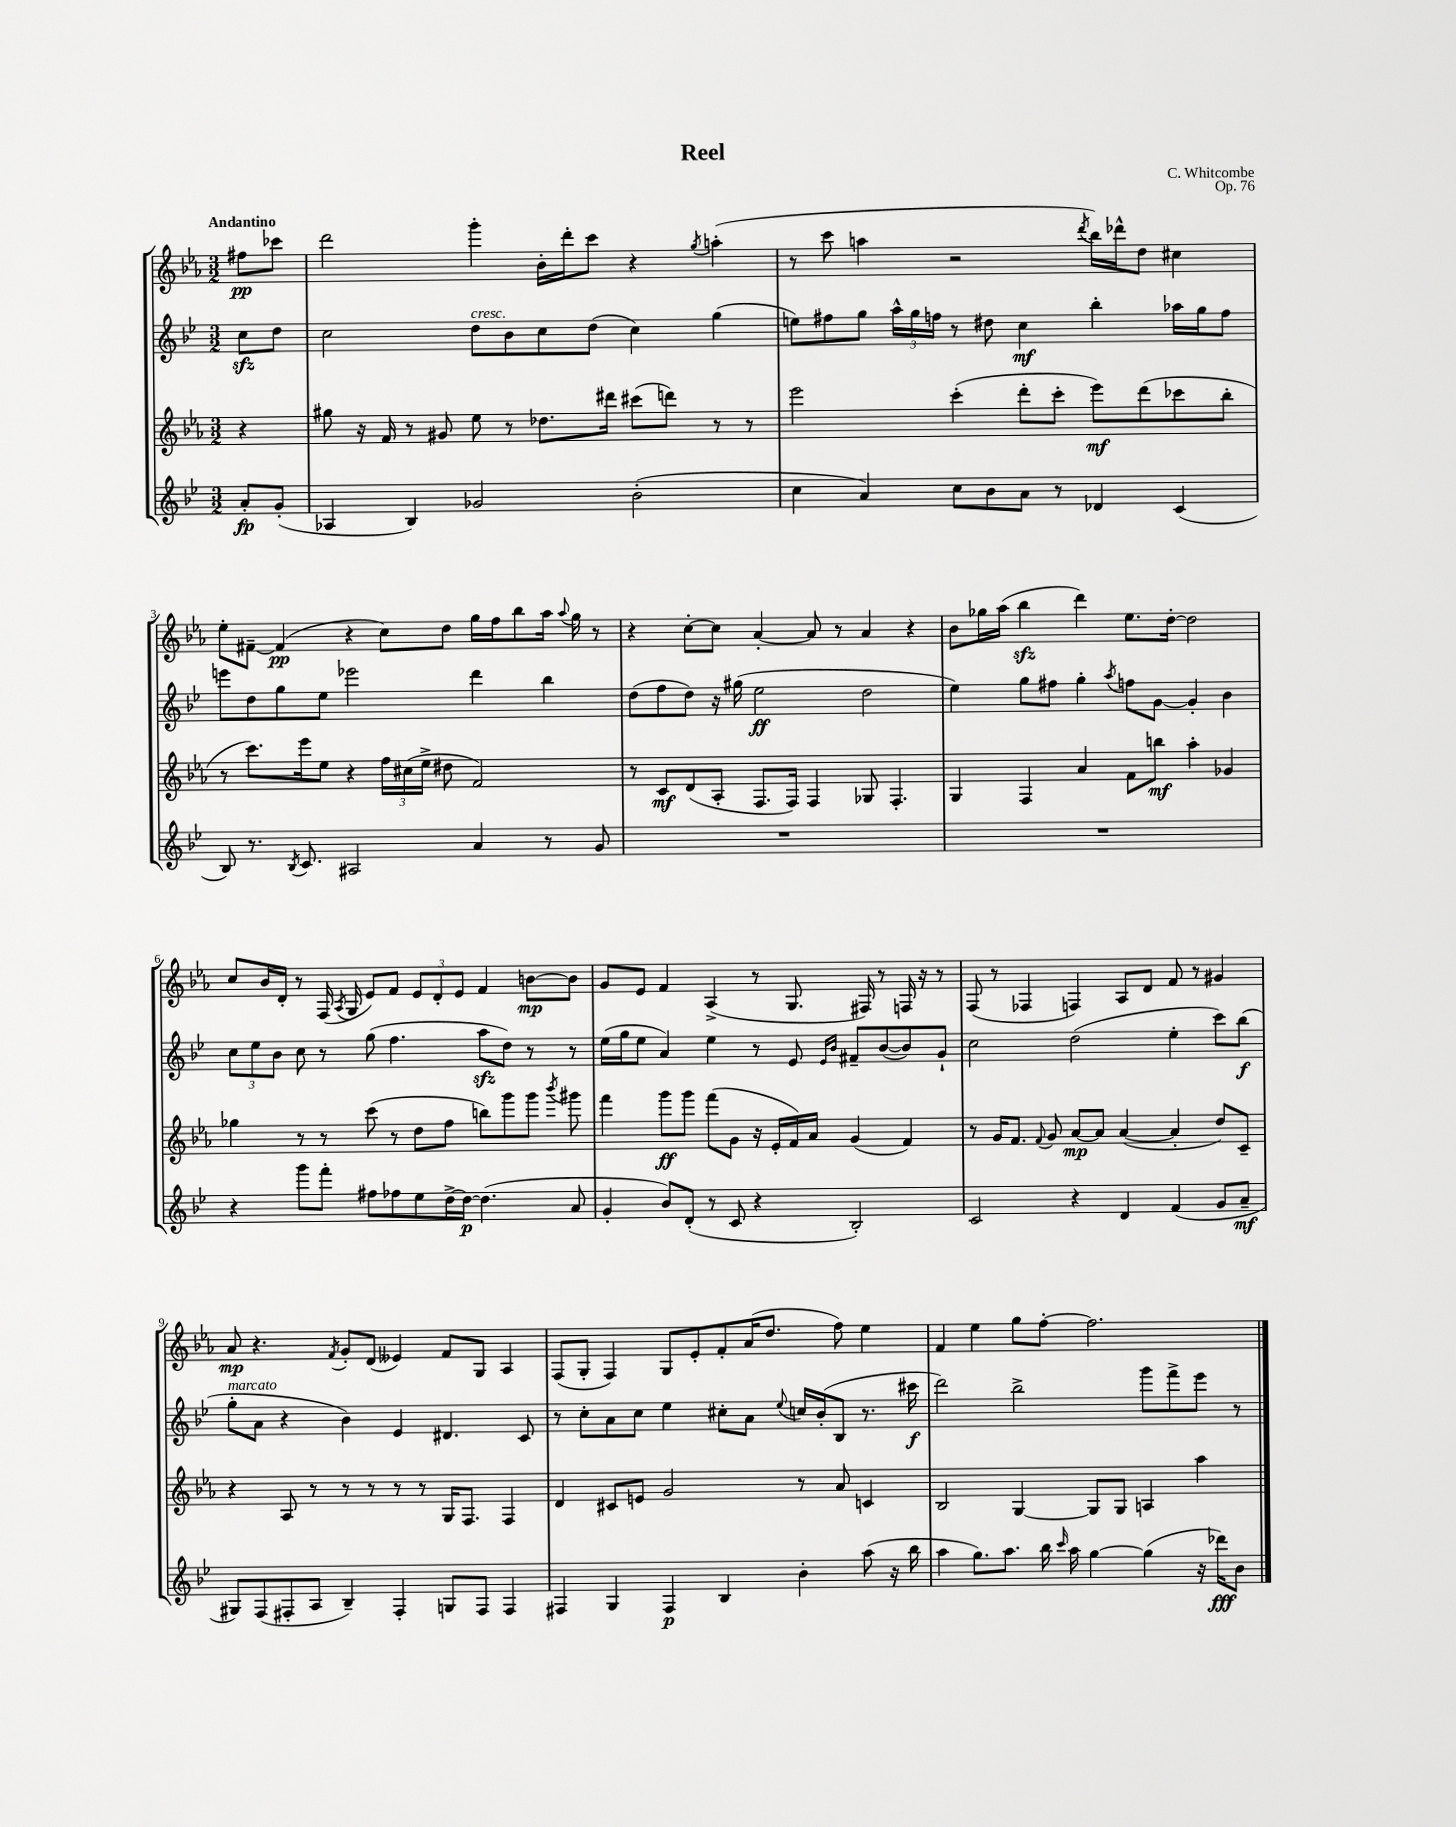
\header { title = "Reel" composer = "C. Whitcombe" opus = "Op. 76" }
<<
\new StaffGroup <<
\new Staff = "s0" {
    \clef treble \key ees \major \numericTimeSignature \time 3/2 \partial 4 \tempo "Andantino"
    \autoBeamOff fis''8[\pp ces'''8] |
    d'''2 g'''4-. bes'16[-. d'''16-. c'''8] r4 \acciaccatura { g''8 } a''4-.( |
    r8 c'''8 a''4 r2 \acciaccatura { d'''8 } bes''16[) des'''16-^ d''8] cis''4 |
    ees''8[-. fis'8]~-- fis'4\pp( r4 c''8[) d''8] g''16[ f''16 bes''8 aes''16] \appoggiatura { aes''8 } g''16 r8 |
    r4 c''8[~-. c''8] aes'4~-. aes'8 r8 aes'4 r4 |
    bes'8[ ges''16 aes''16]( bes''4\sfz d'''4) ees''8.[ d''16]~-. d''2 |
    c''8[ bes'16 d'16]-. r8 f16( \acciaccatura { aes8 } g16 ees'8[) f'8] \tuplet 3/2 { ees'8[ d'8-. ees'8] } f'4 b'8[~\mp b'8] |
    g'8[ ees'8] f'4 aes4->( r8 g8. fis16) r8 f16 r16 r8 |
    f8( r8 fes4 f4) aes8[ d'8] f'8 r8 gis'4 |
    aes'8\mp r4. \acciaccatura { f'8 } g'8[-. d'8]( eeses'4) f'8[ g8] aes4 |
    f8[( g8]-. f4) g8[ ees'8-. f'8-. aes'16( d''8.] f''8) ees''4 |
    f'4 ees''4 g''8[ f''8]~-. f''2. \bar "|." |
}
\new Staff = "s1" {
    \clef treble \key bes \major \numericTimeSignature \time 3/2 \partial 4
    \autoBeamOff c''8[\sfz d''8] |
    c''2 d''8[^\markup { \italic "cresc." } bes'8 c''8 d''8]( c''4) g''4( |
    e''8[) fis''8 g''8] \tuplet 3/2 { a''16[-^ g''16 f''16] } r8 dis''8 c''4\mf bes''4-. aes''16[ g''16 f''8] |
    e'''8[ d''8 g''8 ees''8] ees'''2 d'''4 bes''4 |
    d''8[( f''8 d''8]) r16 gis''16( ees''2\ff d''2 |
    ees''4) g''8[ fis''8] g''4-. \acciaccatura { a''8 } f''8[ g'8]~ g'4-. bes'4 |
    \tuplet 3/2 { c''8[ ees''8 bes'8] } c''8 r8 g''8( f''4. a''8[\sfz d''8]) r8 r8 |
    ees''16[( g''16 ees''8] a'4) ees''4 r8 ees'8 \grace { ees'16[ bes'16] } fis'8[-- bes'8~( bes'8) g'8]-! |
    c''2 d''2( ees''4-. c'''8[) bes''8]\f( |
    g''8[-.^\markup { \italic "marcato" } a'8] r4 bes'4) ees'4 dis'4. c'8 |
    r8 c''8[-. a'8 c''8] ees''4 cis''8[-. a'8] \appoggiatura { ees''8 } c''16[ bes'16-.( bes8] r8. cis'''16\f |
    d'''2) bes''2-> g'''8[ f'''8-> ees'''8] r8 \bar "|." |
}
\new Staff = "s2" {
    \clef treble \key ees \major \numericTimeSignature \time 3/2 \partial 4
    \autoBeamOff r4 |
    gis''8 r16 f'16 r8 gis'8 ees''8 r8 des''8.[ dis'''16] cis'''8[( d'''8]) r8 r8 |
    ees'''2 c'''4-.( d'''8[-. c'''8]-. ees'''8[\mf) d'''8( ces'''8 bes''8]-. |
    r8 c'''8.[) ees'''16 ees''8] r4 \tuplet 3/2 { f''16[ cis''16( ees''16]-> } dis''8 f'2) |
    r8 c'8[\mf d'8( aes8]-. f8.[ f16]) f4 ges8 f4.-. |
    g4 f4 aes'4 f'8[ b''8]\mf aes''4-. ges'4 |
    ges''4 r8 r8 c'''8( r8 d''8[ f''8] b''8[) g'''8 g'''8] \acciaccatura { bes'''8 } gis'''8 |
    f'''4 g'''8[\ff g'''8] f'''8[( g'8] r16 ees'16[-. f'16) aes'16] g'4( f'4) |
    r8 g'16[ f'8.] \appoggiatura { f'8 } g'8 aes'8[~\mp aes'8] aes'4~( aes'4-. d''8[) c'8]-- |
    r4 aes8 r8 r8 r8 r8 r8 g16[ f8.] f4 |
    d'4 cis'8[ e'8] g'2 r8 aes'8 c'4 |
    bes2 g4~ g8[ g8] a4 aes''4 \bar "|." |
}
\new Staff = "s3" {
    \clef treble \key bes \major \numericTimeSignature \time 3/2 \partial 4
    \autoBeamOff a'8[-.\fp g'8]-.( |
    aes4 bes4) ges'2 bes'2-.( |
    c''4 a'4) c''8[ bes'8 a'8] r8 des'4 c'4( |
    bes8) r8. \acciaccatura { bes8 } c'8. ais2 a'4 r8 g'8 |
    R1. |
    R1. |
    r4 g'''8[ f'''8]-. fis''8[ fes''8 ees''8 d''16~-> d''16]~\p d''4.( a'8 |
    g'4-. bes'8[) d'8]-.( r8 c'8 r4 bes2-.) |
    c'2 r4 d'4 f'4( g'8[ a'8]--\mf |
    gis8[) f8( fis8-. a8] bes4--) fis4-. g8[ fis8] fis4 |
    fis4 g4 fis4\p bes4 bes'4-. a''8( r16 bes''16 |
    a''4 g''8.[) a''8.] bes''16 \grace { c'''16 } a''16 g''4~ g''4( r16 des'''16[\fff) bes'8] \bar "|." |
}
>>
>>
